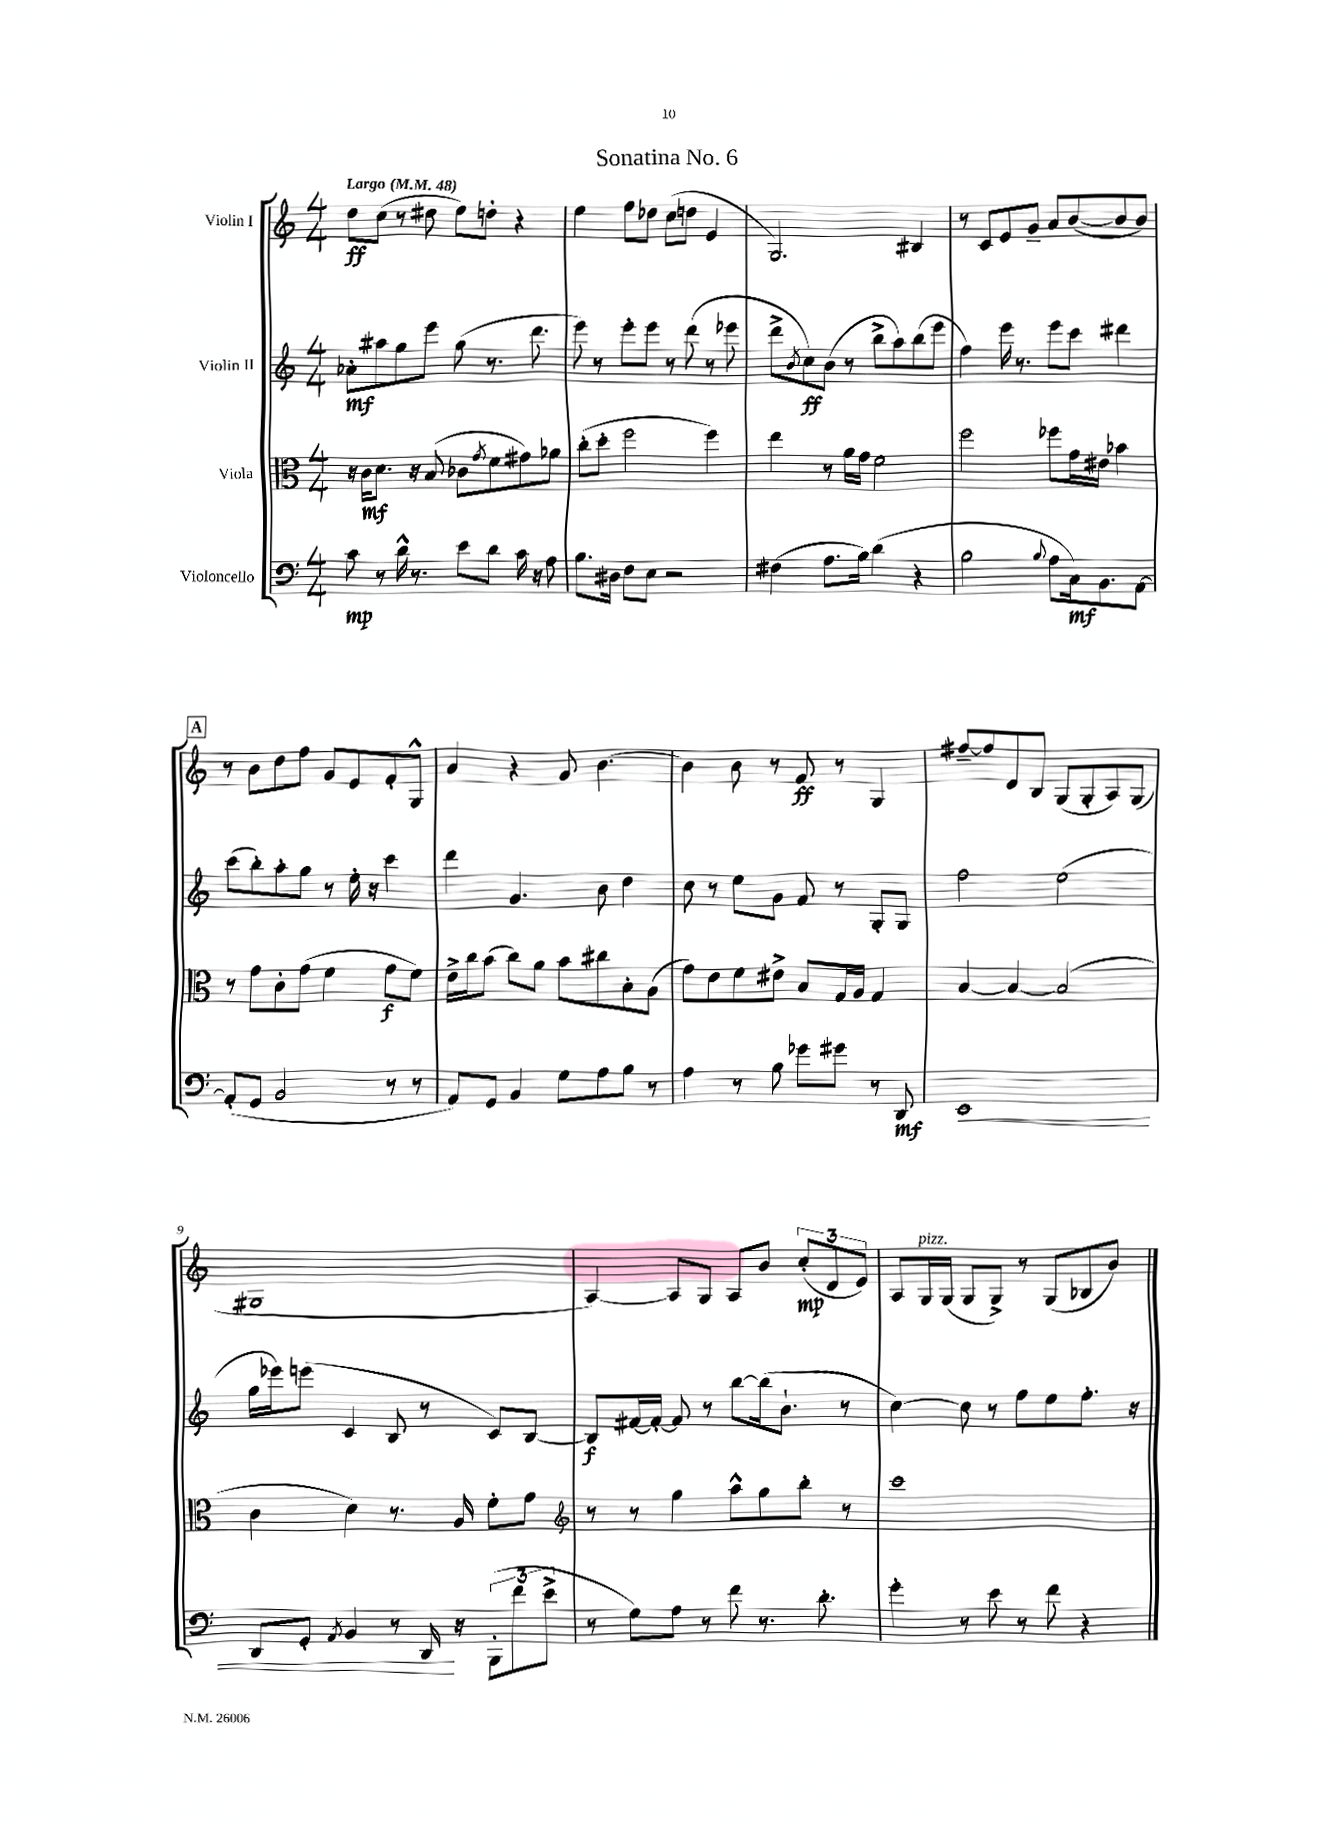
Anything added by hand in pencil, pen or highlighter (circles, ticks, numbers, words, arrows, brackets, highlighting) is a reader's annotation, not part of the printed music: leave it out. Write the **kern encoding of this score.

**kern	**kern	**kern	**kern
*staff4	*staff3	*staff2	*staff1
*clefF4	*clefC3	*clefG2	*clefG2
*k[]	*k[]	*k[]	*k[]
*M4/4	*M4/4	*M4/4	*M4/4
*MM48	*MM48	*MM48	*MM48
8c	16r	8a-'	8dd
.	16c	.	.
8r	8.d	8aa#	(8cc
16d^^	.	8gg	8r
8.r	16r	.	.
.	(8B	8eee	8dd#
8e	8c-	(8gg	8ee)
.	8qg	.	.
8d	8f	8.r	8dd'
16c	8g#)	.	4r
16r	.	8.ddd	.
8A	8a-	.	.
=	=	=	=
8.B	(8cc'	8eee)	4ee
.	8dd'	8r	.
16D#	.	.	.
8F	2ff	8eee'	8ff
8E	.	8eee	8dd-
2r	.	8r	(8cc
.	.	(8ddd	8dd
.	4ff)	8r	4e
.	.	8eee-	.
=	=	=	=
(4F#	4ee	8ddd^	2.G)
.	.	8qb	.
.	.	8cc)	.
8.A	8r	(8b	.
.	16a	8r	.
16B)	16g	.	.
(4d	2f	8bb^	.
.	.	8aa)	.
4r	.	(8bb	4B#
.	.	8eee	.
=	=	=	=
2B	2ff	4ff)	8r
.	.	.	8c
.	.	16eee	8e
.	.	8.r	.
.	.	.	8g~
8qqB	.	.	.
8A	8ff-	8eee	8a
16C)	16g	8ccc	([8b
8.BB	16e#	.	.
.	4b-	4ddd#	8b]
[8AA	.	.	8b)
=	=	=	=
(8AA']	8r	(8ccc	8r
8GG	8g	8bb')	8b
2BB	8c'	8aa'	8dd
.	(8g	8gg	8ff
.	4f	8r	8g
.	.	16ee'	8e
.	.	16r	.
8r	8g	4ccc	8f'
8r	8f)	.	8G^^
=	=	=	=
8AA)	16e^	4ddd	4a
.	16cc	.	.
8GG	(8b	.	.
4BB	8cc)	4.g	4r
.	8a	.	.
8G	8b	.	8g
8A	8cc#	8b	[4.b
8B	8B'	4dd	.
8r	(8A	.	.
=	=	=	=
4A	8g)	8cc	4b]
.	8e	8r	.
8r	8f	8ee	8b
8B	8e#^	8g	8r
8g-	8B	8f	8f
8g#	16G	8r	8r
.	16A	.	.
8r	4G	8G'	4G
8DD	.	8G	.
=	=	=	=
1EE	[4B	2ff	[8ff#~
.	.	.	8ff#]
.	4B_	.	8d
.	.	.	8B
.	(2B]	(2ee	(8G
.	.	.	8G'
.	.	.	8A)
.	.	.	(8G
=	=	=	=
8DD	4c	16gg	1G#
.	.	16eee-)	.
8GG'	.	(8eee	.
8qAA	.	.	.
4BB	4d)	4c	.
8r	8.r	8B	.
16DD	.	8r	.
16r	16A	.	.
(12BBB'	8f'	8c)	.
12f	.	.	.
.	8g	[8B	.
12e^	.	.	.
=	=	=	=
*	*clefG2	*	*
8r	8r	8B]	[4A)
8G)	8r	[16f#	.
.	.	16f#'_	.
8A	4gg	8f#]	8A]
8r	.	8r	8G
8f	8aa^^	[8bb	8A
8.r	8gg	(16bb]	8b
.	.	8.b`	.
.	8bb'	.	(12cc'
8.d'	.	.	.
.	.	.	12d
.	8r	8r	.
.	.	.	12e)
=	=	=	=
4g'	1ccc	[4cc)	8A
.	.	.	16G
.	.	.	(16G
8r	.	8cc]	8G
8e	.	8r	8G^)
8r	.	8ff	8r
8f	.	8ee	(8G
4r	.	8.ff'	8B-
.	.	.	8b)
.	.	16r	.
==	==	==	==
*-	*-	*-	*-
